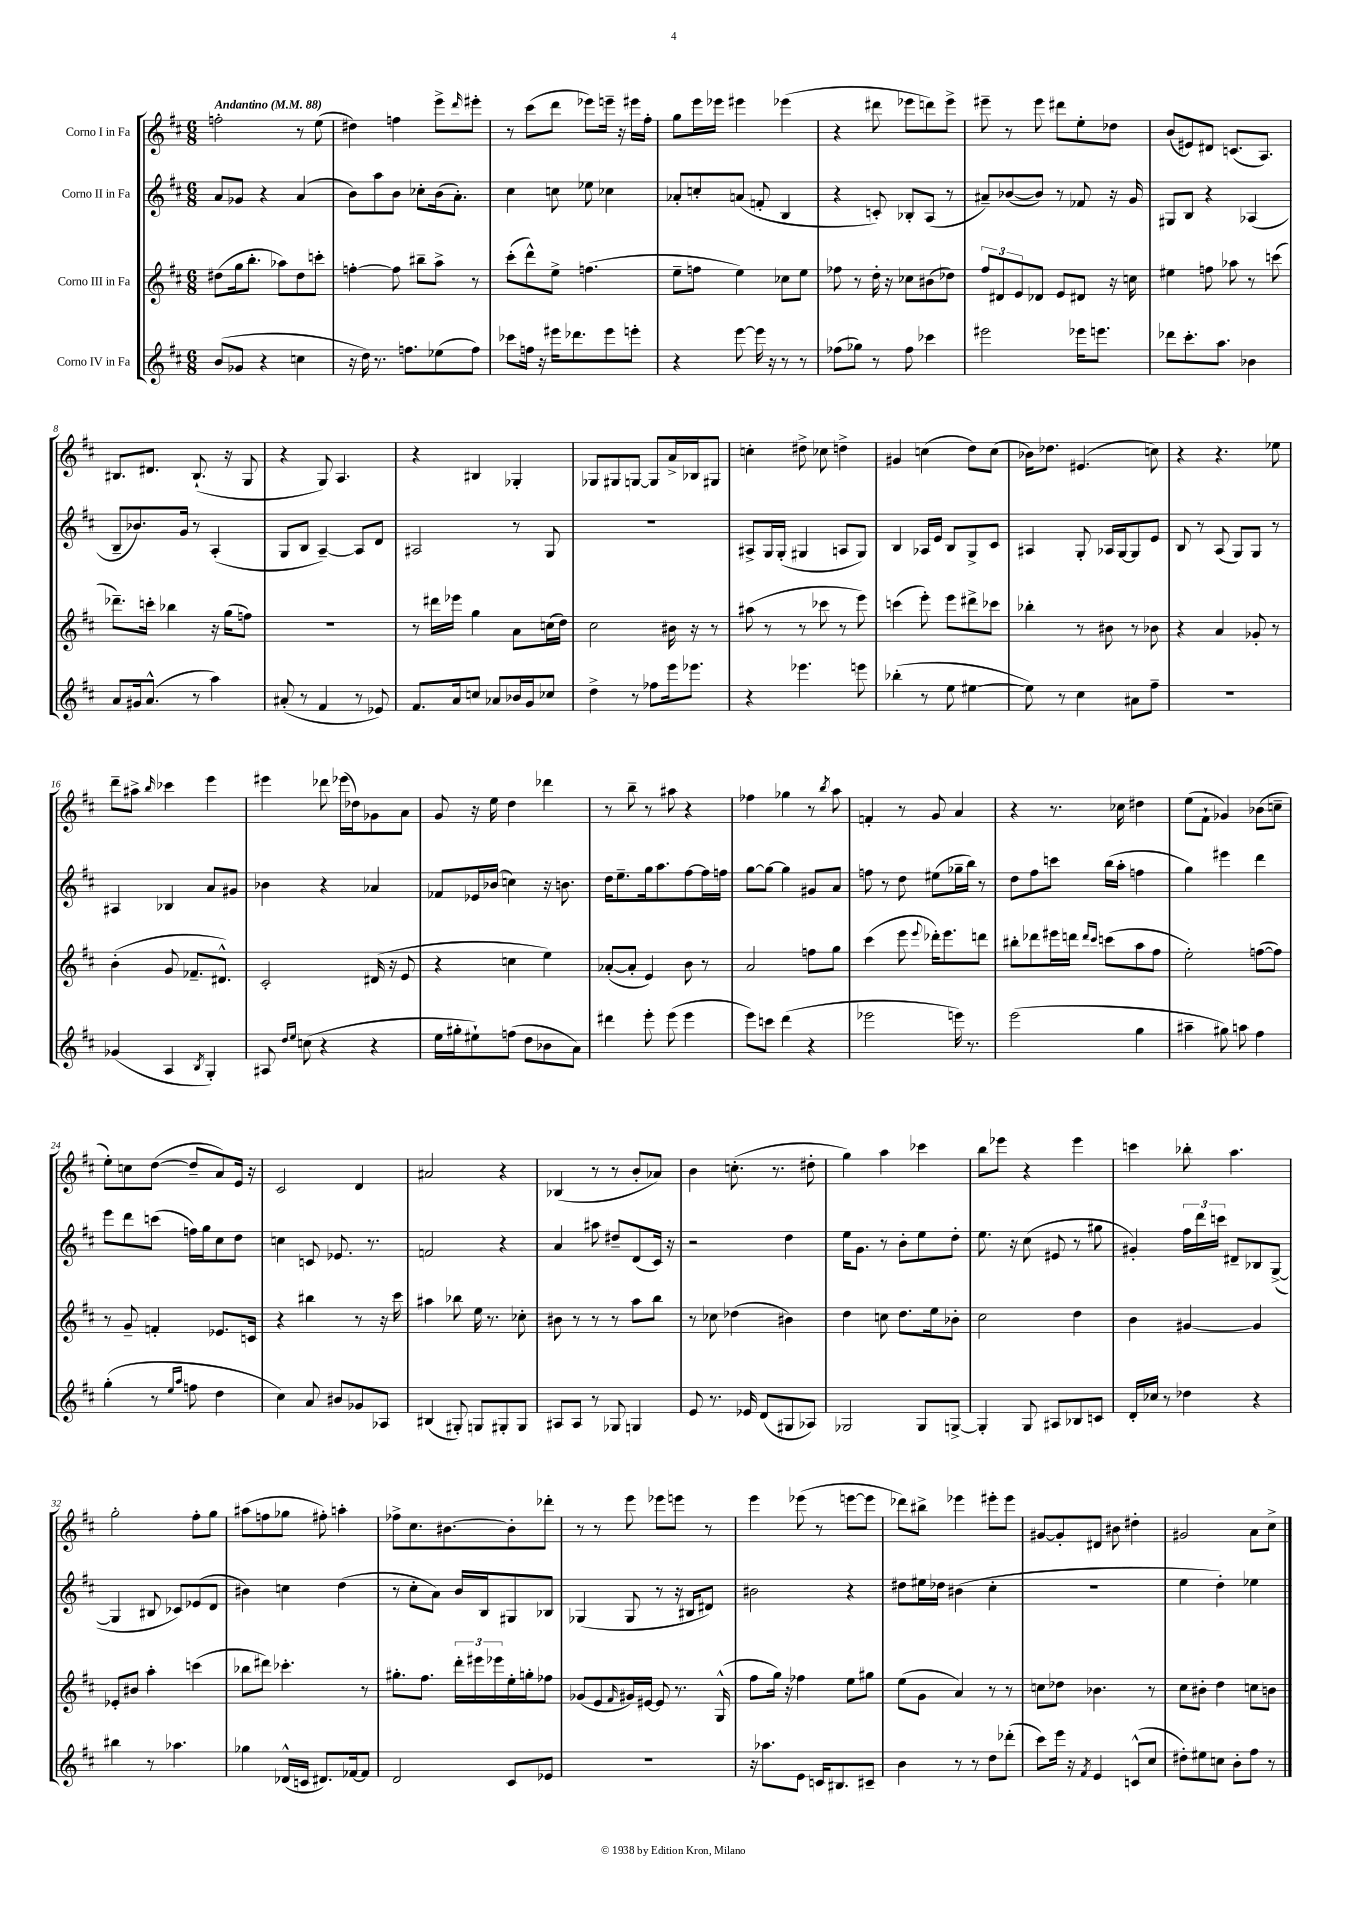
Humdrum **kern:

**kern	**kern	**kern	**kern
*staff4	*staff3	*staff2	*staff1
*clefG2	*clefG2	*clefG2	*clefG2
*k[f#c#]	*k[f#c#]	*k[f#c#]	*k[f#c#]
*M6/8	*M6/8	*M6/8	*M6/8
*MM88	*MM88	*MM88	*MM88
(8b	(8dd#	8a	2ff'
8g-	16gg	8g-	.
.	8.bb'	.	.
4r	.	4r	.
.	8aa-)	.	.
4cc	8dd#	(4a	8r
.	8ccc'	.	(8ee
=	=	=	=
16r	[4ff'	8b)	4dd#)
16dd)	.	.	.
8.r	.	8aa	.
.	8ff]	8b	4ff
8.ff	.	.	.
.	8bb#~	8cc-'	.
(8ee-	8aa^	(16b	8eee^
.	.	8.a')	.
.	.	.	16qqddd
8ff)	8r	.	8eee#'
=	=	=	=
8ccc-	(8ccc#'	4cc#	8r
16ff	8ddd^^)	.	(8ccc#
16r	.	.	.
16eee#	8ee^	8cc	8ddd
8.ddd-	.	.	.
.	(4.ff	8ee-	8eee-)
8eee#	.	4cc-	16eee~
.	.	.	16r
8eee'	.	.	16eee#
.	.	.	16ff#'
=	=	=	=
4r	8ee~	8a-'	8gg
.	8ff	8cc'	16eee
.	.	.	16eee-
[8eee	4ee)	(8a	4eee#
16eee]	.	8f'	.
16r	.	.	.
8r	8cc-	4B	(4eee-
8r	8ee	.	.
=	=	=	=
(8ff-	8ff-	4r	4r
8gg-)	8r	.	.
8r	16dd'	8c')	8ddd#
.	16r	.	.
8ff-	8cc-	8B-'	8eee-
4ccc-	(8b#	(8A	8ddd)
.	8dd-)	8r	8eee-^
=	=	=	=
2eee#	12ff#	8a#~)	8eee#~
.	12d#	.	.
.	.	([8b-	8r
.	12e	.	.
.	8d-	8b-])	8eee#
.	8e	8r	8ddd#
16eee-	8d#	8f-	8ee'
8.eee	.	.	.
.	16r	16r	8dd-
.	16cc	16g	.
=	=	=	=
8ddd-	4ee#	8G#	(8b
8.ccc#'	.	8B	8e#)
.	8ff	4r	8d#
8.aa	.	.	.
.	8aa-	.	(8.c
4b-	8r	(4A-	.
.	.	.	8.A)
.	(8ccc	.	.
=	=	=	=
8a	8.ddd-~)	8B~	8.B#
16g#	.	8.b-)	.
(8.a^^	16ccc'	.	8.d#
.	4bb-	.	.
.	.	16g	.
8r	.	8r	(8.B#`
4aa)	16r	(4A'	.
.	(16gg	.	16r
.	8ff)	.	8G
=	=	=	=
(8a#'	2.r	8G	4r
8r	.	8B	.
4f#	.	[4A~)	8G)
.	.	.	4.A
8r	.	8A]	.
8e-)	.	8d	.
=	=	=	=
8.f#	8r	2A#	4r
.	16ddd#	.	.
16a	16eee-	.	.
8cc	4gg	.	4B#
8a-	.	.	.
16b-	8a	8r	4G-'
16g	.	.	.
8cc-	(16cc	8G	.
.	16dd)	.	.
=	=	=	=
4dd^	2cc#	2.r	8G-
.	.	.	8G#
8r	.	.	[8G
8ff-	.	.	8G]
16eee	16b#	.	16a^
8.eee-	16r	.	16B-
.	8r	.	8G#
=	=	=	=
4r	(8aa#	8A#^	4cc'
.	8r	16G	.
.	.	(16G'	.
4.eee-	8r	4G#	8dd#^
.	8ccc-	.	8cc-
.	8r	8A	4dd^
8eee	8eee)	8G#)	.
=	=	=	=
(4bb-'	(4ccc	4B	4g#
8r	8eee')	16A-	(4cc
.	.	16e	.
8ee	8eee	8B	.
[4ee#	8ddd#^	8G^	8dd)
.	8ccc-	8c#	(8cc
=	=	=	=
8ee#])	4bb-'	4A#	16b-)
.	.	.	8.dd-
8r	.	.	.
4cc#	8r	8G'	(4.e#
.	8b#	16A-	.
.	.	[16G	.
8a#	8r	8G]	.
8ff#~	8b-	8e	8cc)
=	=	=	=
2.r	4r	8B	4r
.	.	8r	.
.	4a	(8A	4.r
.	.	8G)	.
.	8g-'	8G	.
.	8r	8r	8ee-
=	=	=	=
(4g-	(4b'	4A#	8ddd~
.	.	.	8aa#^
.	.	.	16qqbb
4A	8g	4B-	4ccc-
.	8.f-~	.	.
8qB	.	.	.
4G')	.	8a	4eee
.	8.d#^^)	.	.
.	.	8g#	.
=	=	=	=
8A#	2c#'	4b-	4eee#
16qqdd	.	.	.
16qqee	.	.	.
(8cc	.	.	.
4r	.	4r	8ddd-
.	.	.	(16eee-
.	.	.	16dd-)
4r	(16d#	4a-	8g-
.	16r	.	.
.	8e	.	8a
=	=	=	=
16ee	4r	8f-	8g
16gg#'	.	.	.
8ee#`)	.	16e-	16r
.	.	(16b-	16ee
(8ff	4cc	4cc)	4dd
8dd	.	.	.
8b-	4ee)	16r	4ddd-
.	.	8.b	.
8a)	.	.	.
=	=	=	=
4ddd#	([8a-'	16dd	8r
.	.	8.ee~	.
.	8a-']	.	8bb~
8eee'	4e)	16gg	8r
.	.	8.aa	.
(8eee	.	.	8aa#
4eee	8b	[8ff#	4r
.	8r	16ff#]	.
.	.	16ff	.
=	=	=	=
8eee)	2a	[8gg	4ff-
8ccc	.	8gg_	.
(4ddd	.	4gg]	4gg-
4r	8ff	8g#	8r
.	.	.	8qbb
.	8gg	8a	8aa
=	=	=	=
2eee-	(4ccc#	8ff	4f'
.	.	8r	.
.	8eee	8dd	8r
.	8qqeee	.	.
.	16ddd-')	(8ee#	8g
.	8.eee	.	.
16eee)	.	16gg-~	4a
8.r	.	16bb)	.
.	8ddd	8r	.
=	=	=	=
(2eee	8bb#'	8dd	4r
.	8ddd-	8ff#	.
.	16eee#	8ccc	8.r
.	16ddd	.	.
.	16qqddd	.	.
.	16qqccc#	.	.
.	(8ccc	(16bb	.
.	.	16aa'	16cc-
4gg	8aa	4ff	4dd#
.	8ff#	.	.
=	=	=	=
4aa#~	2ee')	4gg)	(8ee
.	.	.	8f#`
8gg#)	.	4eee#	4g-)
8aa	.	.	.
4ff#	([8ff	4ddd	(8b-
.	8ff])	.	8cc~
=	=	=	=
(4gg'	8r	8eee	8ee')
.	8g~	8ddd	8cc
8r	4f'	(8ccc	([8dd
16qqee	.	.	.
16qqaa	.	.	.
8ff	.	16ff)	8dd~]
.	.	16gg	.
4dd	8.e-	8cc#	8a)
.	.	8dd	16e
.	16c	.	16r
=	=	=	=
4cc#)	4r	4cc	2c#
8a	4bb#	8c	.
8b#	.	8.e-	.
8g-	8r	.	4d
.	.	8.r	.
8A-	16r	.	.
.	16ccc#	.	.
=	=	=	=
(4B#	4aa#	2f	2a#
8G#')	8bb-	.	.
8G	16ee	.	.
.	8.r	.	.
8G#'	.	4r	4r
8G#	8cc-'	.	.
=	=	=	=
8A#	8b#	4a	(4B-
8A#	8r	.	.
8r	8r	8aa#	8r
8G-	8r	8dd#~	8r
4G	8aa	(8d	8b'
.	8bb	16c#)	8a-)
.	.	16r	.
=	=	=	=
8e	8r	2r	4b
8.r	8cc-	.	.
.	(4dd-	.	(8.cc'
16e-	.	.	.
(8d	.	.	.
.	.	.	8.r
8G#	4b#)	4dd	.
8A-)	.	.	8dd#'
=	=	=	=
2G-	4dd	16ee	4gg)
.	.	8.g	.
.	8cc	8r	4aa
.	8.dd	8b'	.
8G-	.	8ee	4ccc-
.	16ee	.	.
[8G^	8b-'	8dd'	.
=	=	=	=
4G']	2cc#	8.ee	8bb
.	.	.	8eee-
.	.	16r	.
8G	.	(8cc#	4r
8A#	.	8e#	.
8B-	4dd	8r	4eee-
8c	.	8gg#	.
=	=	=	=
16d'	4b	4g#')	4ccc
16cc-	.	.	.
8r	.	.	.
4dd-	[4g#	24ff#	8bb-'
.	.	24ddd	.
.	.	24ccc	.
.	.	8d#~	4.aa
4r	4g#]	8B-	.
.	.	([8G^	.
=	=	=	=
4bb#	8e-'	4G]	2gg'
.	8b#	.	.
8r	4aa'	8B#	.
4.aa-	.	8c-)	.
.	(4ccc	(8e-	8ff#'
.	.	8d	8gg
=	=	=	=
4gg-	8bb-	4b#)	(8aa#
.	8ddd#)	.	8ff
(16d-^^	4.ccc-'	4cc	8gg-
16c	.	.	.
8.d#)	.	.	8ff#')
.	.	(4dd	4aa'
[16f-	.	.	.
8f-]	8r	.	.
=	=	=	=
2d	8.gg#'	8r	8ff-^
.	.	8cc#'	8.cc#
.	8.ff#	.	.
.	.	8a)	.
.	.	.	[8.b#
.	24ddd'	16b	.
.	24eee#	.	.
.	.	16B	.
.	24eee-	.	.
8c#	16ee'	8G#	8b#']
.	16gg'	.	.
8e-	8ff-	8B-	8ddd-'
=	=	=	=
2.r	(8g-	(4G-	8r
.	8e	.	8r
.	16qqf#	.	.
.	16g#)	8G-	8eee
.	[16e#	.	.
.	8e#]	8r	8eee-
.	8.r	16r	8eee
.	.	16B#	.
.	.	8d#)	8r
.	(16G^^	.	.
=	=	=	=
16r	8ff#	2b#	4eee
8.aa-	.	.	.
.	16gg)	.	.
.	16r	.	.
8e	4ff-	.	(8eee-
16c	.	.	8r
8.B#	.	.	.
.	8ee	4r	[8eee
8c#~	8gg#	.	8eee]
=	=	=	=
4b	(8ee	8dd#	8ddd-)
.	8g	16ee#	8bb#^
.	.	16dd-	.
8r	4a)	(4b#	4eee-
8r	.	.	.
8dd	8r	4cc#'	8eee#'
(8ddd-'	8r	.	8eee#
=	=	=	=
8ccc#)	8cc	2.r	[8g#
16eee	8dd-	.	8g#']
16r	.	.	.
8qf#	.	.	.
4e	4.b-	.	8d#
.	.	.	8b#
(8c^^	.	.	4dd#'
8cc#	8r	.	.
=	=	=	=
8dd#')	8cc#	4ee	2g#
8ee#	8b#'	.	.
8cc	4dd	4dd')	.
8b'	.	.	.
8ff#	8cc	4ee-	8a
8r	8b	.	8cc#^
==	==	==	==
*-	*-	*-	*-
